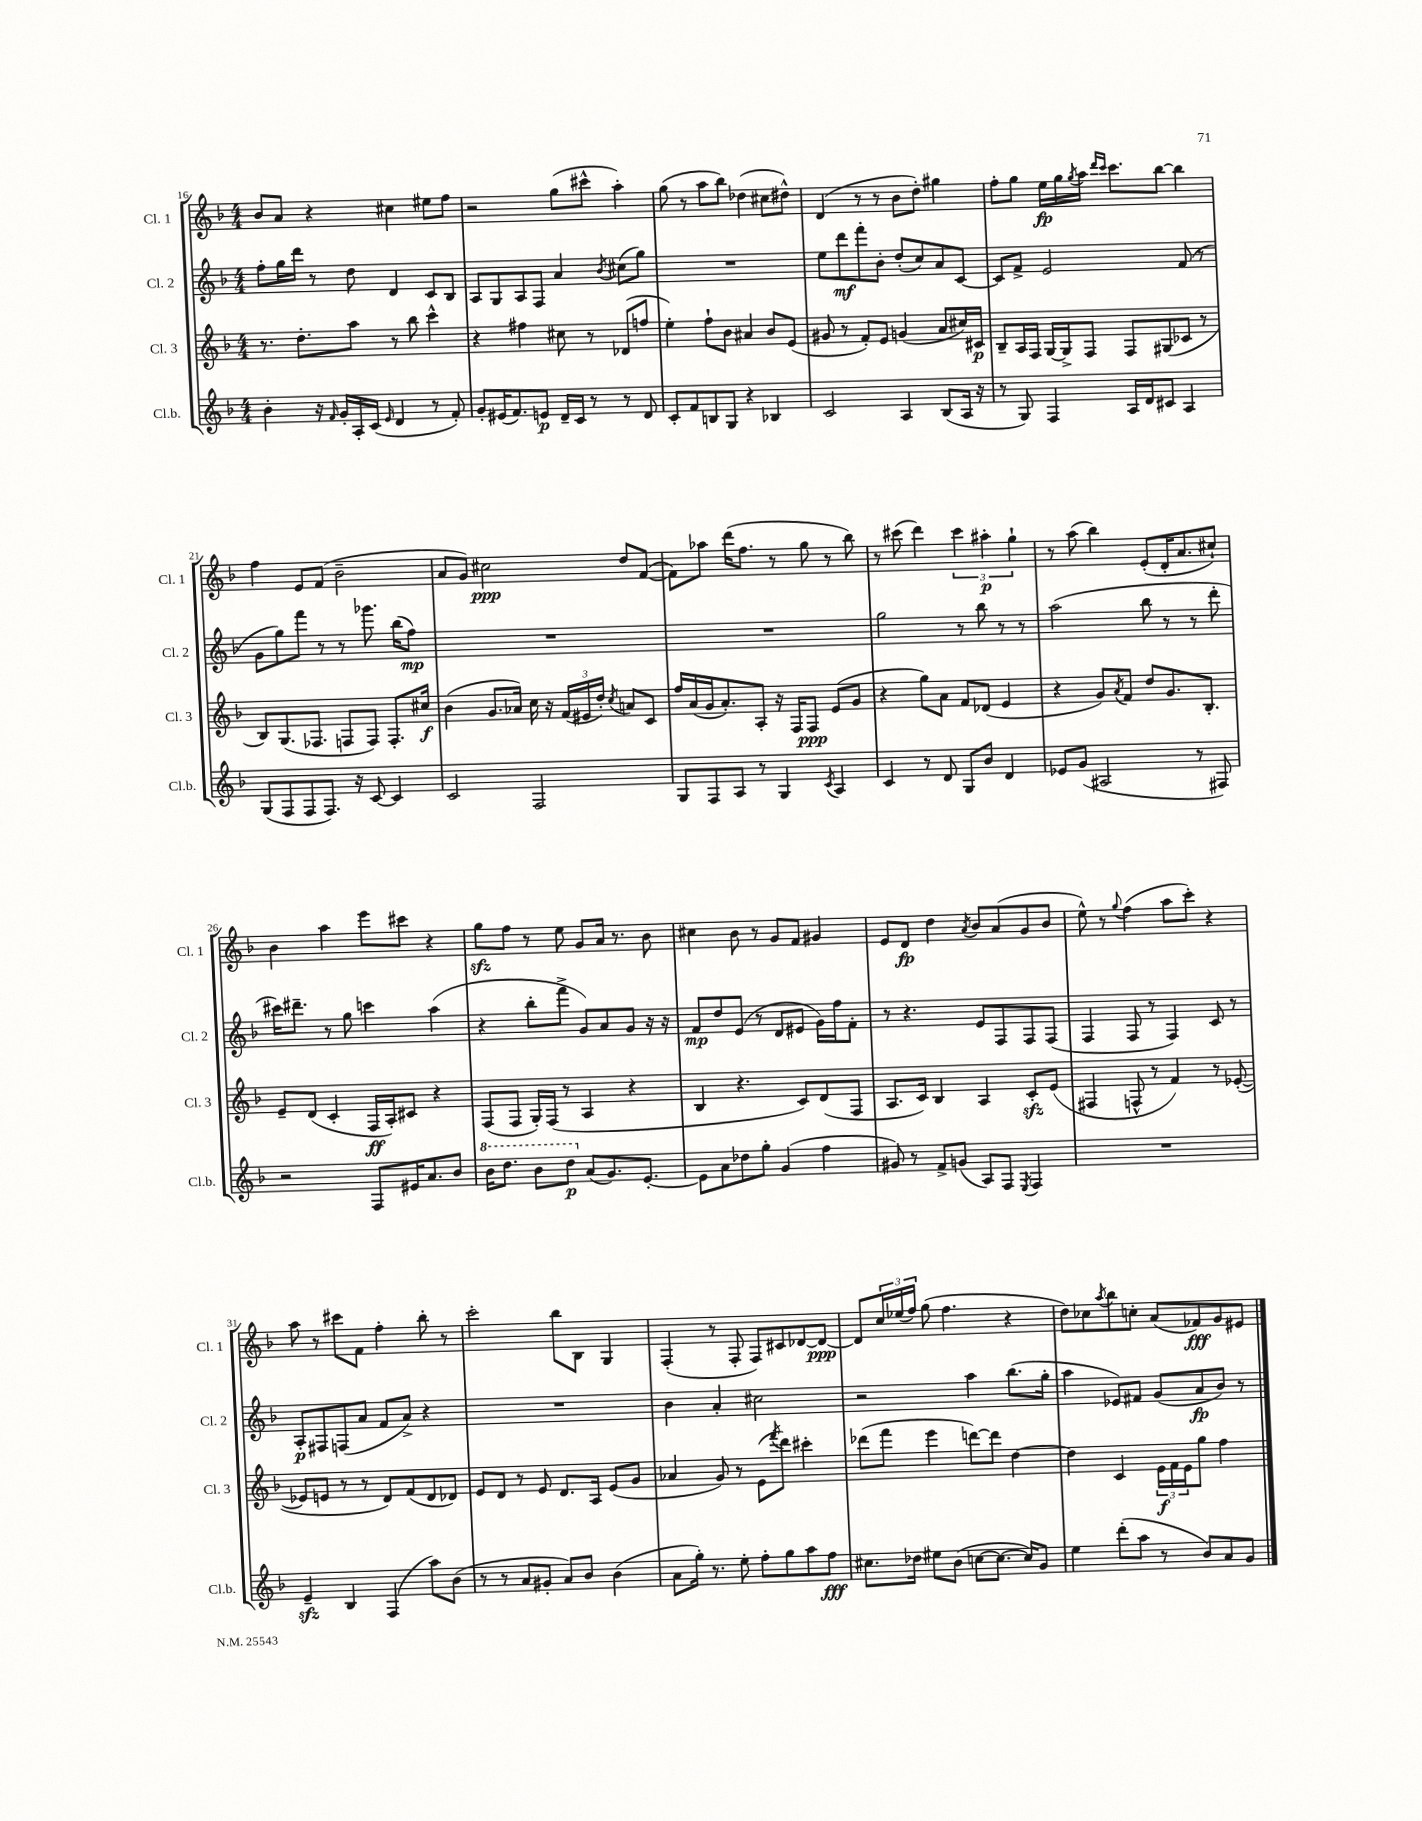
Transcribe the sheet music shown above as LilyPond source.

<<
\new StaffGroup <<
\new Staff = "s0" \with { instrumentName = "Cl. 1" shortInstrumentName = "Cl. 1" } {
    \clef treble \key f \major \numericTimeSignature \time 4/4
    bes'8 a'8 r4 cis''4 eis''8 f''8 |
    r2 g''8( cis'''8-^ a''4-.) |
    g''8( r8 a''8 bes''8) des''4( cis''8 dis''8-^) |
    d'4( r8 r8 bes'8 d''8-.) gis''4 |
    f''8-. g''8 e''16\fp g''16 \acciaccatura { g''8 } a''16 \grace { d'''16 c'''16 } c'''8. bes''8~ bes''4 |
    f''4 e'8 f'8( bes'2-- |
    a'8 g'8) cis''2\ppp d''8 f'8~( |
    f'8) aes''8 d'''16( f''8. r8 g''8 r8 bes''8) |
    r8 cis'''8( d'''4) \tuplet 3/2 { cis'''4 ais''4-.\p g''4-! } |
    r8 a''8( bes''4) e'8-.( d'16-. a'8. cis''8-!) |
    bes'4 a''4 e'''8 cis'''8 r4 |
    g''8\sfz f''8 r8 e''8 g'8 a'16 r8. bes'8 |
    cis''4 bes'8 r8 g'8 f'8 gis'4 |
    e'8 d'8\fp d''4 \acciaccatura { a'8 } bes'8 a'8( g'8 bes'8 |
    e''8-^) r8 \appoggiatura { g''8 } f''4( a''8 c'''8-.) r4 |
    a''8 r8 cis'''8 f'8 f''4-. bes''8-. r8 |
    c'''2-. bes''8 bes8 g4 |
    f4-.( r8 f8-. f8) cis'8 des'8~ des'8~\ppp |
    des'8 \tuplet 3/2 { c''16 ees''16( f''16) } g''8( f''4. r4 |
    d''8) ces''8 \acciaccatura { a''8 } bes''8 c''8-. a'8( fes'8\fff) g'8 eis'8 \bar "|." |
}
\new Staff = "s1" \with { instrumentName = "Cl. 2" shortInstrumentName = "Cl. 2" } {
    \clef treble \key f \major \numericTimeSignature \time 4/4
    f''8-. g''16 d'''16 r8 d''8 d'4 c'8 bes8 |
    a8 g8 a8 f8 a'4 \acciaccatura { bes'8 } cis''8( g''8) |
    R1 |
    e''8 d'''8\mf f'''8-. bes'8-. d''8-.( c''8) a'8 c'8~ |
    c'8 f'8-> e'2 f'8( r8 |
    g'8 g''8) f'''8 r8 r8 ges'''8. bes''16( f''8\mp) |
    R1 |
    R1 |
    g''2 r8 bes''8 r8 r8 |
    a''2( bes''8 r8 r8 d'''8-. |
    cis'''16) dis'''8.-- r8 g''8 c'''4 a''4( |
    r4 bes''8-. f'''8-> g'8) a'8 g'8 r16 r16 |
    f'8\mp d''8 e'8( r8 d'8 eis'8 g'16) f''16 f'8-. |
    r8 r4. e'8 f8 f8 f8( |
    f4 f8 r8 f4) c'8 r8 |
    a8-.\p fis8 f8( a'8 f'8 a'8->) r4 |
    R1 |
    bes'4 a'4-. cis''2 |
    r2 a''4 bes''8.( g''16-. |
    a''4 ees'8) fis'8 g'8( a'8\fp bes'8) r8 \bar "|." |
}
\new Staff = "s2" \with { instrumentName = "Cl. 3" shortInstrumentName = "Cl. 3" } {
    \clef treble \key f \major \numericTimeSignature \time 4/4
    r8. d''8.-. a''8 r8 bes''8 c'''4-^ |
    r4 fis''4 cis''8 r8 des'8( f''8 |
    e''4-.) f''8-! bes'8 ais'4 bes'8 e'8( |
    gis'8 r8 f'8-.) e'8 g'4( a'8 cis''16) cis'16\p |
    bes8-- a16 f16 g16~ g16-> f8 f8 gis8( ces'8 r8 |
    bes8) g8.( fes8. f8 f8) f8.-. cis''16\f |
    bes'4( g'8. aes'16) c''16 r16 \tuplet 3/2 { f'16( eis'16 d''16-.) } \acciaccatura { c''8 } a'8 c'8 |
    f''16 a'16( g'16 a'8.-.) a8-. r16 f16 f8\ppp e'8( g'8 |
    r4 g''8) a'8 f'8 des'8( e'4 |
    r4 g'8) \acciaccatura { a'8 } f'8 d''8 g'8. bes8.-. |
    e'8-- d'8( c'4-. f16\ff a16-.) cis'8 r4 |
    f8( f8 g16-.) f16( r8 a4 r4 |
    bes4 r4. c'8) d'8( f8 |
    a8. c'16) bes4 a4 c'8-.\sfz e'8( |
    fis4 f8-^ r8 f'4) r8 ees'8~-.( |
    ees'8 e'8 r8 r8 d'8) f'8( d'8 des'8) |
    e'8 d'8 r8 e'8 d'8. a16 e'8( g'8 |
    aes'4 g'8) r8 e'8( \acciaccatura { f'''8 } d'''8) cis'''4-. |
    des'''8( f'''8 e'''4 d'''8~) d'''8 d''4~ |
    d''4 c'4 \tuplet 3/2 { e'16\f f'16 e'16 } g''8 f''4 \bar "|." |
}
\new Staff = "s3" \with { instrumentName = "Cl.b." shortInstrumentName = "Cl.b." } {
    \clef treble \key f \major \numericTimeSignature \time 4/4
    bes'4-. r16 \grace { f'16 } g'16-. a16-. c'16( \grace { e'16 } d'4 r8 f'8-.) |
    g'8-. eis'16( f'8.) e'8\p d'16-- c'16 r8 r8 d'8 |
    c'8-. f'8 b8 g8 r4 bes4 |
    c'2 a4 bes8( a16 r16 |
    r8 g8) f4 a16 d'16 cis'8 a4 |
    g8( f8 f8 f8.) r16 c'8~ c'4 |
    c'2 f2 |
    g8 f8 a8 r8 g4 \acciaccatura { c'8 } a4 |
    c'4 r8 d'8 g8 bes'8 d'4 |
    ees'8 g'8( ais2 r8 fis8) |
    r2 f8 eis'16 a'8. bes'8 |
    \ottava #1 bes''16 d'''8. bes''8 d'''8\p \ottava #0 a'8( g'8.) e'8.~-. |
    e'8 a'8 des''8 g''8-. g'4( f''4 |
    gis'8) r8 f'8-> g'8( a8) f8 \acciaccatura { e8 } f4 |
    R1 |
    e'4--\sfz bes4 f4( a''8) bes'8( |
    r8 r8 a'8 gis'8-. a'8) bes'8 bes'4( |
    a'8 g''16-.) r8. e''8-. f''8-. g''8 a''8 f''8\fff |
    cis''8. des''16 eis''8 bes'8( c''8~ c''8.~ c''16) g'8 |
    e''4 d'''8-.( a''8 r8 bes'8) a'8 g'8 \bar "|." |
}
>>
>>
\layout { \context { \Score currentBarNumber = #16 } }
